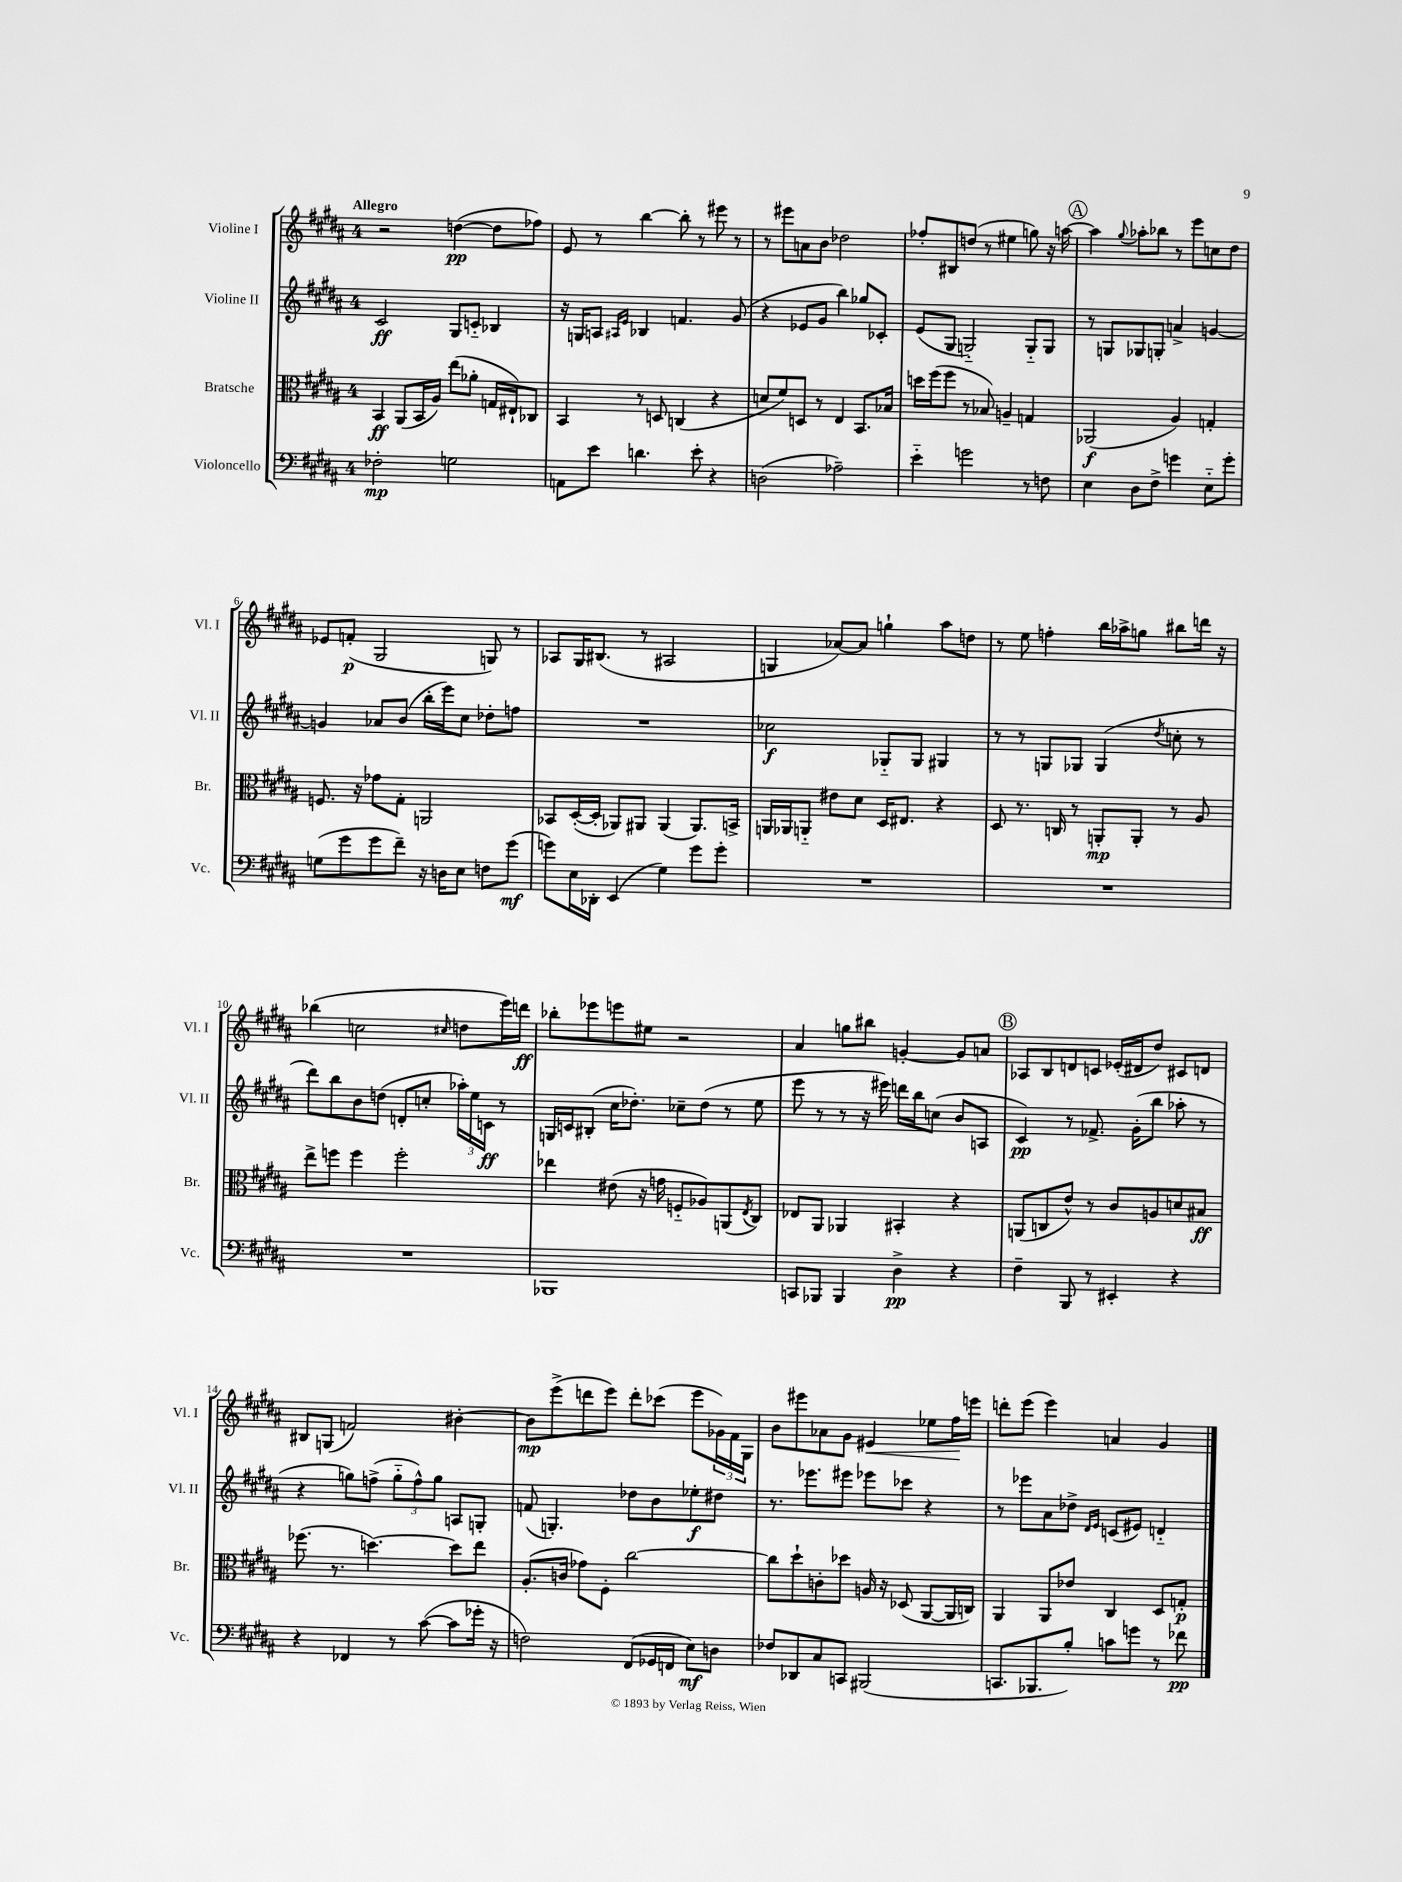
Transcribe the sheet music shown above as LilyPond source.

<<
\new StaffGroup <<
\new Staff = "s0" \with { instrumentName = "Violine I" shortInstrumentName = "Vl. I" } {
    \clef treble \key b \major \once \override Staff.TimeSignature.style = #'single-digit \time 4/4 \tempo "Allegro"
    r2 d''4~\pp( d''8 fes''8) |
    e'8 r8 b''4~ b''8-. r8 eis'''8 r8 |
    r8 eis'''8 a'8 b'8 des''2 |
    fes''8-. bis8 d''8( r8 eis''4 g''8) r16 a''16~ |
    \mark \markup { \circle "A" } a''4 \appoggiatura { gis''8 } aes''8-. bes''8 r8 e'''8 c''8 dis''8 |
    ees'8 f'8-.\p( gis2 g8) r8 |
    aes8 gis16 bis8.( r8 ais2 |
    g4 aes'8~) aes'8 g''4-! ais''8 d''8 |
    r8 e''8 f''4-. b''16 aes''16-> g''8 bis''8 d'''16 r16 |
    bes''4( c''2 \grace { cis''16 } d''8 e'''16) d'''16\ff |
    bes''8-. ees'''8 e'''8 eis''8 r2 |
    ais'4 g''8 bis''8 g'4~-. g'8 a'8 |
    \mark \markup { \circle "B" } aes8 b8 d'8 c'8 ees'16-.( dis'16 dis''8) cis'8 d'8 |
    bis8 g8( f'2) bis'4~-. |
    bis'8\mp e'''8->( d'''8 e'''8) d'''8-. ces'''8( e'''8 \tuplet 3/2 { ges'16) fis'16 gis16 } |
    b'8 eis'''8 aes'8 gis'8 eis'4\< ees''8 fis''16\! e'''16 |
    d'''8-. e'''8( e'''4) a'4 gis'4 \bar "|." |
}
\new Staff = "s1" \with { instrumentName = "Violine II" shortInstrumentName = "Vl. II" } {
    \clef treble \key b \major \once \override Staff.TimeSignature.style = #'single-digit \time 4/4
    cis'2\ff gis8 c'8-_ bes4 |
    r16 g16 a8 \grace { ais16 e'16 } bes4 f'4. gis'8( |
    r4 ees'8 gis'8 b''4) ges''8 ces'8-. |
    e'8( gis8 g2-_) g8-_ g8 |
    \mark \markup { \circle "A" } r8 g8 ges8 g8-. a'4-> g'4~ |
    g'4 aes'8 b'8( b''16-. e'''16) cis''8 des''8-. f''8 |
    R1 |
    ces''2\f ges8-_ ges8 gis4 |
    r8 r8 g8 ges8 ges4( \acciaccatura { dis''8 } c''8-. r8 |
    dis'''8) b''8 b'8 d''8( d'8-. c''8-. \tuplet 3/2 { aes''16-.) e''16 c'16\ff } r8 |
    g16 c'16 bis8-.( cis''16 des''8.-.) ces''8-- des''8( r8 e''8 |
    e'''8 r8 r8 r16 eis'''16) d'''16 b''16 c''8( b'8 a8 |
    \mark \markup { \circle "B" } cis'4\pp) r8 fes'8.-> gis'16-.( b''8 aes''8-. r8 |
    r4 g''8) f''8->( \tuplet 3/2 { g''8-_ f''8-^) g''8 } a8 g8-. |
    f'8( g4.-.) des''8 b'8 ees''8-.\f dis''8 |
    r8. ees'''8. eis'''8 ees'''8 ces'''8 r4 |
    r8 ees'''8 ais'8 des''8-> \grace { dis'16 e'16 } c'8( eis'8) d'4-_ \bar "|." |
}
\new Staff = "s2" \with { instrumentName = "Bratsche" shortInstrumentName = "Br." } {
    \clef alto \key b \major \once \override Staff.TimeSignature.style = #'single-digit \time 4/4
    b,4\ff ais,8( b,16 ais16) e''8( aes'8-. g16 eis16-!) ces8 |
    b,4 r8 d8 c4( r4 |
    d'8 fis'8) d8 r8 e4 b,8. bes16 |
    d''16 fis''16( fis''8 r8 bes8) a4-- g4 |
    \mark \markup { \circle "A" } aes,2\f( ais4) g4-. |
    f8. r16 ges'8 gis8-. a,2 |
    bes,8 dis16~-.( dis16-. aes,8) ais,8 ais,4( ais,8.) b,16-> |
    a,16 aes,16 a,8-_ eis'8 dis'8 dis16 eis8. r4 |
    dis8 r8. c16 r8 a,8-.\mp a,8-. r8 ais8 |
    e''8-> f''8 f''4 f''2-. |
    ees''4 eis'8( r16 g'16 f8-_ aes8) a,8( \acciaccatura { e8 } cis8) |
    ees8 ais,8 aes,4 bis,4-. r4 |
    \mark \markup { \circle "B" } a,8( c8 e'8-^) r8 cis'8 a8 d'8 bis8\ff |
    fes''8.( r8. d''4.~) d''8 e''8 |
    ais8.-.( c'16 ges'8) fis8-. cis''2~ |
    cis''8 dis''8-! c'8-. des''8 a16 r16 des8( ais,8~ ais,16 c16) |
    ais,4 ais,8 ees'8 cis4 dis8 g8-.\p \bar "|." |
}
\new Staff = "s3" \with { instrumentName = "Violoncello" shortInstrumentName = "Vc." } {
    \clef bass \key b \major \once \override Staff.TimeSignature.style = #'single-digit \time 4/4
    fes2-.\mp g2 |
    a,8 e'8 d'4. e'8-. r4 |
    d2( aes2--) |
    e'4-_ g'2 r8 f8 |
    \mark \markup { \circle "A" } e4 dis8 fis8-> g'4 e8-_ g'8-. |
    g8( gis'8 gis'8 fis'8--) r16 d16 e8 f8 gis'8\mf( |
    g'8) e16 des,16-. e,4( gis4) g'8 g'8-. |
    R1 |
    R1 |
    R1 |
    bes,,1 |
    c,8 bes,,8 bes,,4 dis4->\pp r4 |
    \mark \markup { \circle "B" } fis4-- b,,8 r8 eis,4-. r4 |
    r4 fes,4 r8 cis'8~( cis'8 ges'16-. r16 |
    f2) fis,8( ges,16 f,16 e8\mf) d8 |
    fes8 des,8 cis8 c,8 bis,,2( |
    c,8. bes,,8. b8-.) c'8 g'8 r8 fes'8\pp \bar "|." |
}
>>
>>
